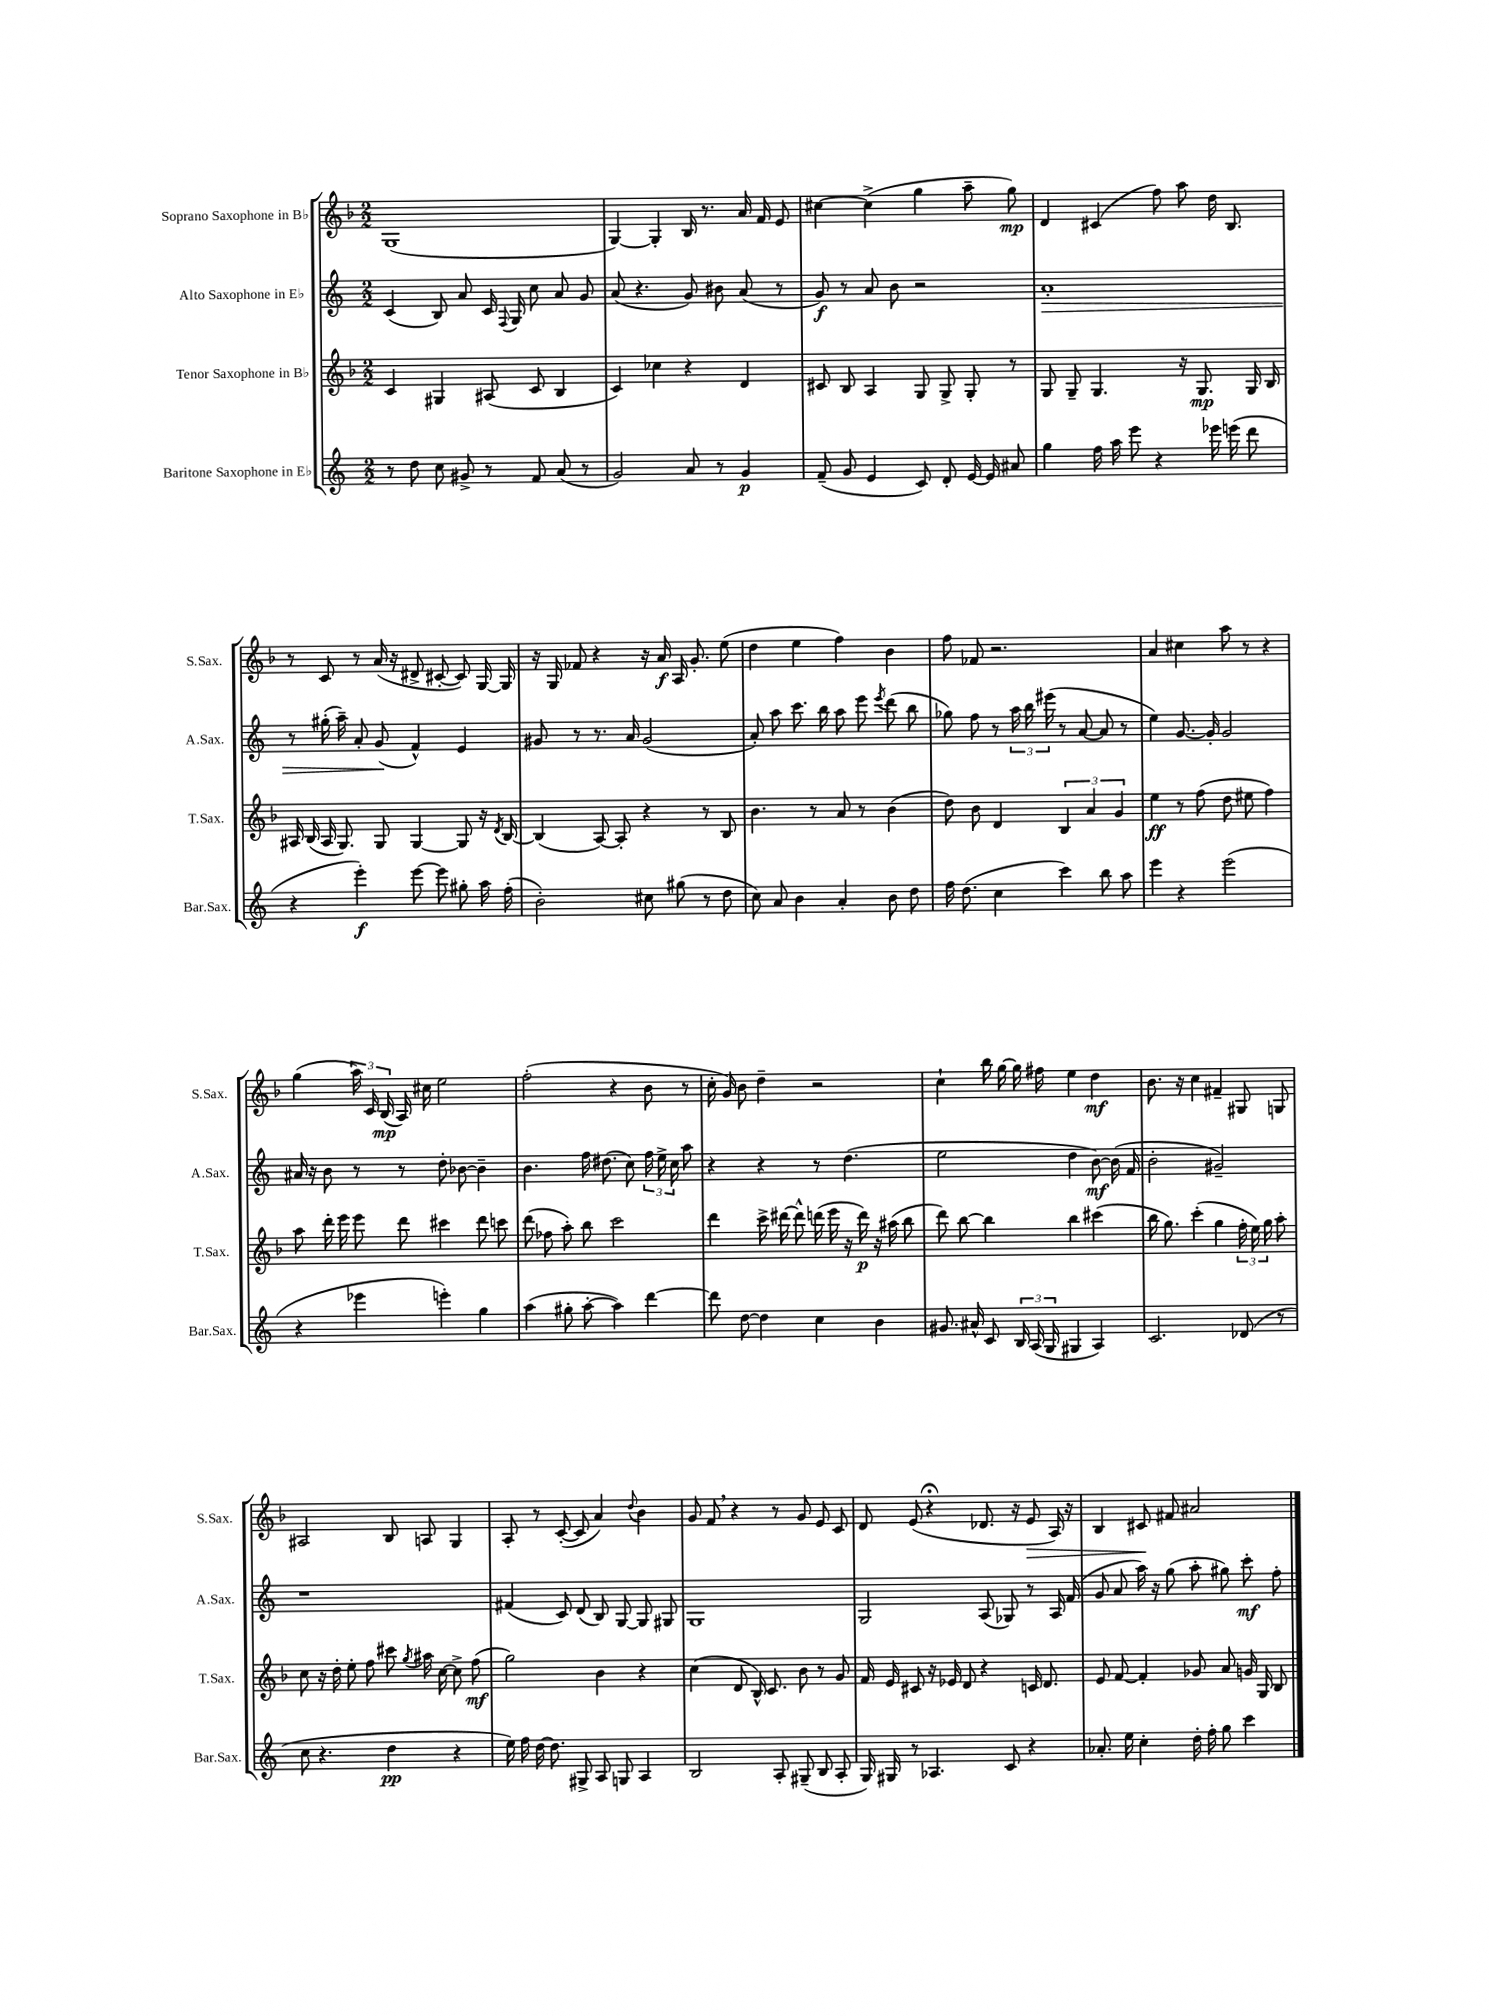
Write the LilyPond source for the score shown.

<<
\new StaffGroup <<
\new Staff = "s0" \with { instrumentName = "Soprano Saxophone in Bb" shortInstrumentName = "S.Sax." } {
    \clef treble \key f \major \numericTimeSignature \time 2/2
    \autoBeamOff g1( |
    g4~) g4-. bes16 r8. a'16 f'16 e'8 |
    cis''4~ cis''4->( g''4 a''8-- g''8\mp) |
    d'4 cis'4( f''8) a''8 d''16 bes8. |
    r8 c'8 r8 a'16( r16 dis'8-> cis'8~-. cis'8) g16~ g16 |
    r16 g16 fes'8 r4 r16 a'16\f a16 g'8.-. e''8( |
    d''4 e''4 f''4) bes'4 |
    f''8 fes'8 r2. |
    a'4 cis''4 a''8 r8 r4 |
    g''4( \tuplet 3/2 { a''16) c'16 bes16\mp( } a16) cis''16 e''2 |
    f''2-.( r4 bes'8 r8 |
    c''16-. g'16) bes'8 d''4-- r2 |
    c''4-! bes''16 g''16~ g''16 fis''16 e''4 d''4\mf |
    bes'8. r16 c''4 fis'4-- gis8 g8 |
    ais2 bes8 a8 g4 |
    a8-. r8 c'8~-.( c'8 a'4) \appoggiatura { d''8 } bes'4 |
    g'8 f'8 \breathe r4 r8 g'8 e'8 c'8 |
    d'8 e'8( r4\fermata des'8. r16 e'8\> a16) r16 |
    bes4 cis'8\! fis'8 ais'2 \bar "|." |
}
\new Staff = "s1" \with { instrumentName = "Alto Saxophone in Eb" shortInstrumentName = "A.Sax." } {
    \clef treble \key c \major \numericTimeSignature \time 2/2
    \autoBeamOff c'4( b8) a'8 c'16 \appoggiatura { f8 } g16 c''8 a'8 g'8 |
    a'8( r4. g'8) bis'8 a'8( r8 |
    g'8\f) r8 a'8 b'8 r2 |
    a'1-.\> |
    r8 gis''16-.( a''16--) a'8-. g'8\!( f'4-^) e'4 |
    gis'8 r8 r8. a'16 gis'2( |
    a'8-.) a''8 c'''8. b''16 a''8 e'''8 \acciaccatura { e'''8 } d'''8( b''8 |
    ges''8) f''8 r8 \tuplet 3/2 { a''16 b''16 eis'''16( } r8 a'8~ a'8 r8 |
    e''4) g'8.~ g'16-. g'2 |
    ais'16 r16 b'8 r8 r8 d''8-. bes'8~ bes'4-- |
    b'4. f''16 dis''8.( c''8) \tuplet 3/2 { f''16 e''16-> c''16 } a''8 |
    r4 r4 r8 d''4.( |
    e''2 d''4 b'8~\mf) b'16( f'16 |
    b'2-. gis'2--) |
    r1 |
    fis'4( c'8) d'8( b8) g8~ g8 gis8 |
    g1 |
    g2 a8( ges8) r8 a16 f'16( |
    g'8 a'8 a''16) r16 g''8( a''8-. gis''8) c'''8-.\mf f''8-. \bar "|." |
}
\new Staff = "s2" \with { instrumentName = "Tenor Saxophone in Bb" shortInstrumentName = "T.Sax." } {
    \clef treble \key f \major \numericTimeSignature \time 2/2
    \autoBeamOff c'4 gis4 ais8( c'8 bes4 |
    c'4) ces''4 r4 d'4 |
    cis'8 bes8 a4 g8 g8-> g8-. r8 |
    g8 g8-- g4. r16 g8.\mp g16 bes16 |
    ais16 bes16( ais16 g8.) g8 g4~ g8 r16 \acciaccatura { d'8 } bes16~ |
    bes4( a8~) a8-. r4 r8 bes8 |
    bes'4. r8 a'8 r8 bes'4( |
    d''8) bes'8 d'4 \tuplet 3/2 { bes4 a'4 g'4 } |
    e''4\ff r8 f''8( d''8 eis''8 f''4) |
    a''8 d'''16-. e'''16 e'''8 d'''8 cis'''4 d'''8 c'''8 |
    d'''8( fes''8 a''8-.) bes''8 c'''2 |
    d'''4 c'''16-> dis'''16~ dis'''8-^ d'''16( e'''16 r16 d'''16\p) r16 ais''16( bes''8 |
    d'''8) bes''8~ bes''4 bes''4 cis'''4( |
    bes''16 g''8.) c'''4-.( g''4 \tuplet 3/2 { f''16-. e''16) g''16 } a''8-. |
    c''8 r16 d''16-. e''8-. f''8 cis'''8 \acciaccatura { g''8 } ais''16 c''16~ c''8-> f''8\mf( |
    g''2) bes'4 r4 |
    c''4( d'8 bes16-^) c'8. bes'8 r8 g'8 |
    f'16 e'16 cis'8 r16 ees'16 d'8 r4 c'16 d'8. |
    e'8 f'8~ f'4-. ges'8 a'8 g'16 g16 bes8 \bar "|." |
}
\new Staff = "s3" \with { instrumentName = "Baritone Saxophone in Eb" shortInstrumentName = "Bar.Sax." } {
    \clef treble \key c \major \numericTimeSignature \time 2/2
    \autoBeamOff r8 d''8 c''8 gis'8-> r8 f'8 a'8( r8 |
    g'2) a'8 r8 g'4\p |
    f'8--( g'8 e'4 c'8) d'8-. e'16~ e'16 ais'8 |
    g''4 f''16 a''16 e'''8 r4 ees'''16 e'''16( d'''8 |
    r4 e'''4-.\f) e'''8~ e'''8 gis''8-. a''16 f''16-.( |
    b'2-.) cis''8 gis''8( r8 d''8 |
    c''8) a'8 b'4 a'4-. b'8 d''8 |
    f''16 d''8.( c''4 c'''4) b''8 a''8 |
    e'''4 r4 e'''2( |
    r4 ees'''4 e'''4-.) g''4 |
    a''4( gis''8-. a''8~-. a''4) d'''4~ |
    d'''8 d''8~ d''4 c''4 b'4 |
    gis'8. ais'16-^ c'8 \tuplet 3/2 { b16 a16( g16 } gis4 a4) |
    c'2. des'8( r8 |
    c''8 r4. d''4\pp r4 |
    e''16) f''16 d''16~ d''8. gis8-> a8 g8 a4 |
    b2 a8-. gis8--( b8 a8-. |
    g16) gis16 r8 aes4. c'8 r4 |
    aes'8.-. e''16 c''4-. d''16-. f''16-. g''8 c'''4 \bar "|." |
}
>>
>>
\layout { \context { \Score \remove "Bar_number_engraver" } }
